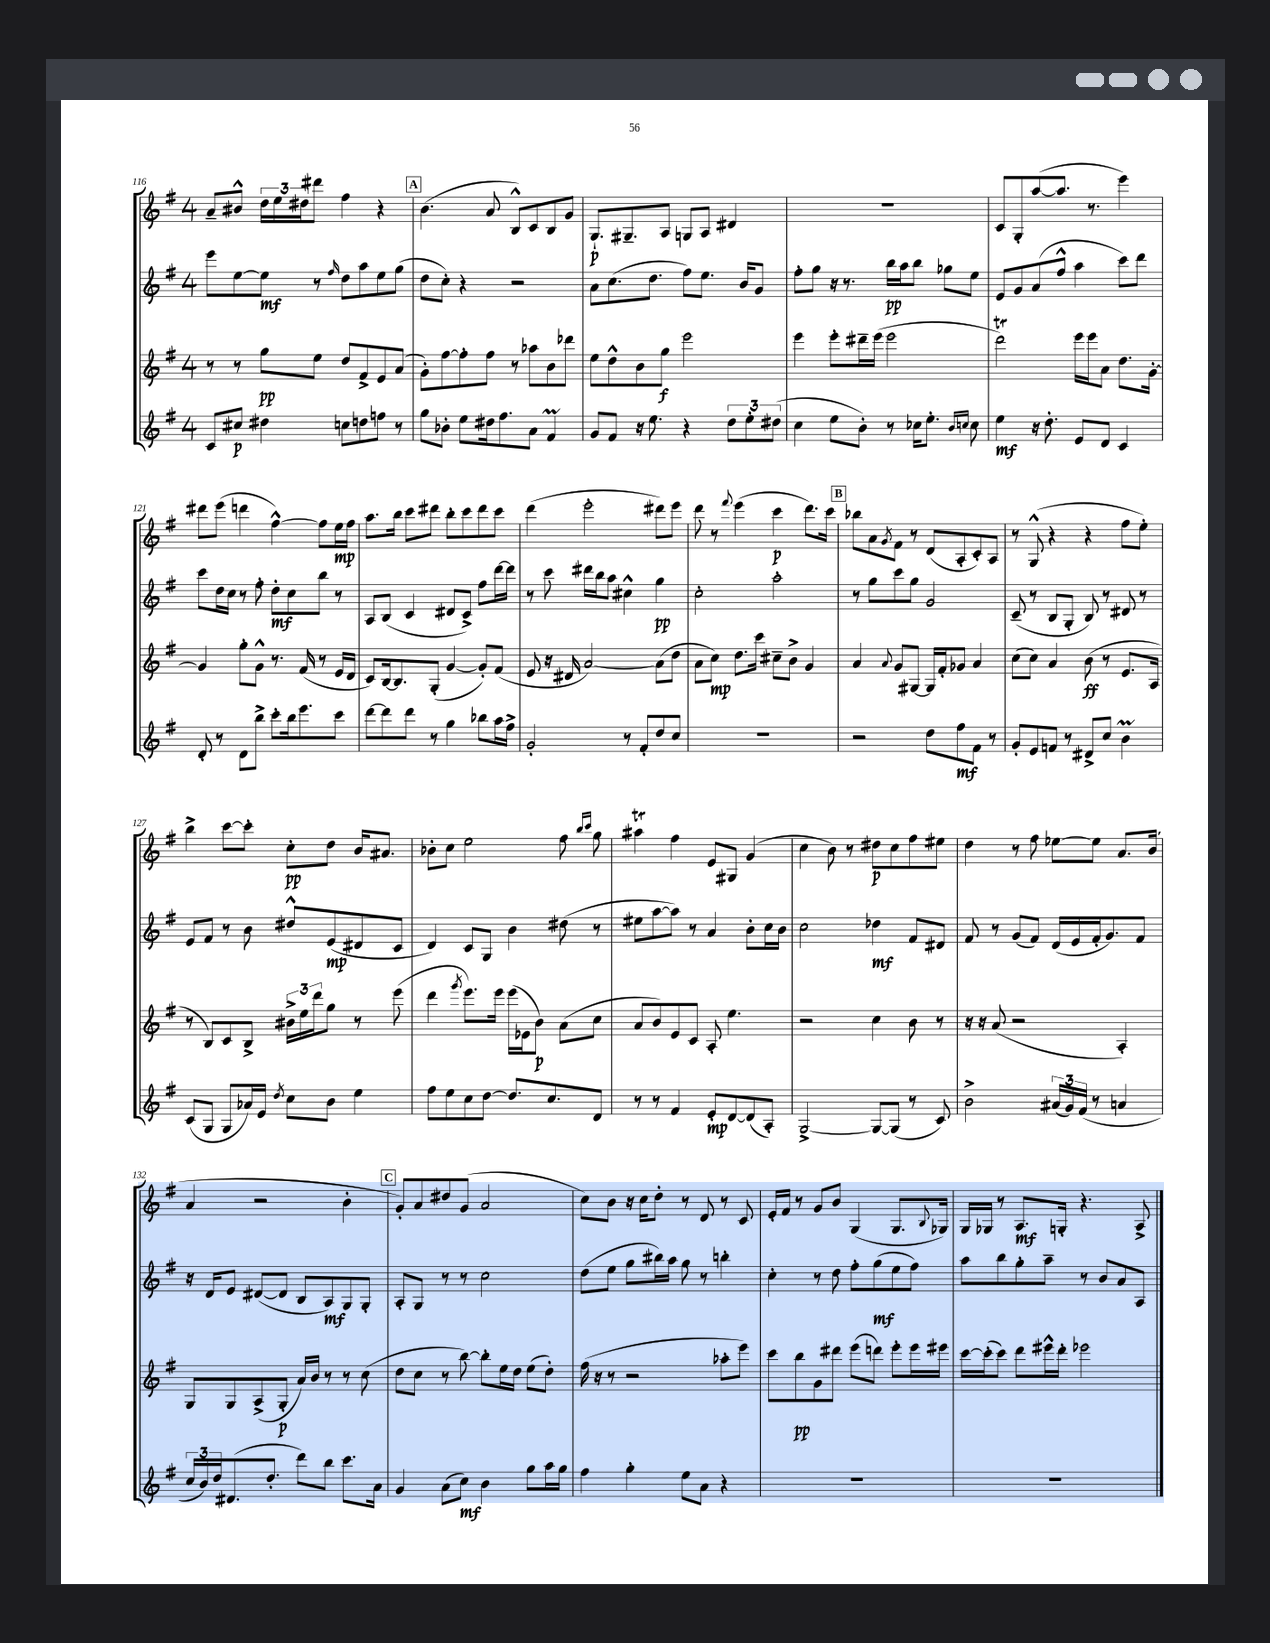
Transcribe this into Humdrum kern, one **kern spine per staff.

**kern	**kern	**kern	**kern
*staff4	*staff3	*staff2	*staff1
*clefG2	*clefG2	*clefG2	*clefG2
*k[f#]	*k[f#]	*k[f#]	*k[f#]
*M4/4	*M4/4	*M4/4	*M4/4
8c/L	8r	8eee\L	8a~/L
8cc#/J	8r	[8ee\	8b#^^/J
4dd#\	8gg\L	8ee\]J	24dd\LL
.	.	.	24ee\
.	.	.	24dd#\J
.	8ee\J	8r	8ddd#\J
.	.	16qqff#/	.
8cc\L	8dd/L	8dd\L	4ff#\
8dd\	8f#^/	8aa\	.
8ff\J	8e/	8ee\	4r
8r	(8a/J	(8gg\J	.
=	=	=	=
8gg\L	8g'\L)	8dd\L	(4.b\
8b-'\J	[8ff#\	8cc'\J)	.
8ee\L	8ff#'\]	4r	.
16dd#\k	8ff#\J	.	8a/
8.ff#\	.	.	.
.	8r	2r	8B^^/L)
8a\J	8aa-\L	.	8c/
4f#/	8b\	.	8B/
.	8ddd-\J	.	8g/J
=	=	=	=
8g/L	8ee\L	8a\L	8.G`/L
8f#/J	8dd^^\	(8.cc\	.
.	.	.	8.G#~/
16r	8b\	.	.
8.ee\	.	8.dd\J	.
.	8gg\J	.	8A/J
4r	2eee\	8ff#\L)	8G/L
.	.	8.ee\J	8A/J
12dd\L	.	.	4d#/
.	.	16b/LK	.
12ee'\	.	.	.
.	.	8g/J	.
(12dd#\J	.	.	.
=	=	=	=
4cc\	4eee\	8ff#'\L	1r
.	.	8gg\J	.
8ee\L	8eee'\L	16r	.
.	.	8.r	.
8b'\J)	16ddd#~\L	.	.
.	(16eee\JJ	.	.
8r	2eee\	16bb\LL	.
.	.	16aa\J	.
16cc-\LK	.	8bb\J	.
8.ee'\J	.	.	.
.	.	8gg-\L	.
16qqb/LL	.	.	.
16qqcc/JJ	.	.	.
8cc\	.	8ee\J	.
=	=	=	=
4ee\	2ddd\)	8e/L	8c/L
.	.	8g/	8G'/
16r	.	(8a/	([8aa/
8.dd'\	.	.	.
.	.	8ff#^^/J	8.aa/]J
8e/L	16eee\LL	4aa\	.
.	16eee\J	.	8.r
8d/J	8a\J	.	.
4c/	8.dd\L	8ccc\L)	4eee\)
.	.	8ddd\J	.
.	[16g'\Jk	.	.
=	=	=	=
8d'/	4g/]	8ccc\L	8ddd#\L
8r	.	16dd\L	(8eee\J
.	.	16cc\JJ	.
8d\L	8gg'\L	8r	4ddd\
8bb^\J	8g^^\J	8ff#'\	.
8ccc'\L	8.r	8dd'\L	[4ff#^^\)
16bb\k	.	8cc\	.
8.eee\	(16f#/	.	.
.	8r	8bb\J	8ff#\]L
8ccc\J	16e/LL	8r	16ee\L
.	16d/JJ	.	16ff#\JJ
=	=	=	=
[8ddd\L	8c/L)	8A/L	8.aa\L
8ddd\]	[16B/k	(8B/J	.
.	8.B/]	.	16bb\Jk
8ddd\J	.	4c/	8ccc\L
8r	(8G'/J	.	8ddd#\J
4gg\	[4g/	8d#/L	8bb'\L
.	.	8c^/J)	8ccc\
8bb-\L	8g'/]L)	8ff#\L	8ddd#\
16aa\L	(8f#/J	[16ddd\L	8ccc\J
16ff#^\JJ	.	16ddd\]JJ	.
=	=	=	=
2g'/	8e/	8r	(4ddd\
.	16r	8ccc\	.
.	16d#/	.	.
.	[2a/)	16ddd#\LL	2eee'\
.	.	16bb\J	.
.	.	8aa\J	.
8r	.	4cc#^^\	.
8f#'/L	.	.	.
8dd/	(8a\]L	4gg\	8ddd#\L)
8cc/J	8dd\J	.	8eee\J
=	=	=	=
1r	8a\L	2cc'\	8ddd\
.	8cc\J)	.	8r
.	.	.	8qqfff#/
.	8.dd\L	.	(4eee\
.	16ccc\Jk	.	.
.	8cc#~\L	2aa'\	4ccc\
.	8b^\J	.	.
.	4g/	.	8.ddd\L)
.	.	.	16ccc\Jk
=	=	=	=
2r	4a/	8r	8bb-\L
.	.	8gg\L	8a\
.	8qqa/	.	8qg/
.	8g/L	8ccc\	8f#\J
.	[8G#/J	8gg\J	8r
8dd\L	16G#/]LL	2g/	(8d/L
.	16f#'/J	.	.
8ff#\	8g-/J	.	8A'/
8f#\J	4a/	.	8c'/)
8r	.	.	8A/J
=	=	=	=
8g'/L	(8cc\L	(8c~/	8r
8e/	8cc\J)	8r	(8G^^/
8f/J	4a/	8B/L	4r
8r	.	8G'/J	.
8d#^/L	(8b\	8B/)	4r
8cc/J	8r	8r	.
4b\	8.e/L	8d#/	8ff#\L
.	.	8r	8ee'\J)
.	16A/Jk	.	.
=	=	=	=
(8c/L	8r	8e/L	4bb^\
8G/J	8B/L)	8f#/J	.
8G/L	8c/	8r	[8ccc\L
16a-/L)	8B^/J	8b\	8ccc'\]J
16e/JJ	.	.	.
8qdd/	.	.	.
8cc\L	24b#^\LL	8dd#^^/L	8cc'\L
.	24ee\	.	.
.	24ddd\J	.	.
8b\J	8gg\J	(8e/	8dd\J
4ee\	8r	8d#/	16b/LK
.	.	.	8.a#/J
.	(8eee\	8c/J	.
=	=	=	=
8ff#\L	4ddd\	4d/)	8b-'\L
8ee\	.	.	8cc\J
.	8qggg/	.	.
8cc\	8.eee\L)	8c/L	2ee\
[8dd\J	.	8G/J	.
.	16eee\Jk	.	.
8.dd/]L	(16eee\LL	4b\	.
.	16e-\J	.	.
.	8b\J)	.	.
8.cc/	.	.	.
.	(8a\L	(8dd#\	8ff#\
.	.	.	16qqbb/LL
.	.	.	16qqccc/JJ
8d/J	8cc\J	8r	8gg\
=	=	=	=
8r	8a/L	8ee#\L	4aa#\
8r	8b/)	[8aa\	.
4f#/	8e/	8aa\]J)	4ff#\
.	8c/J	8r	.
8e'/L	8A'/	4a/	8e/L
[8d/	4.ee\	.	8G#/J
(8d/]	.	8b'\L	(4g/
8A'/J)	.	16cc\L	.
.	.	16b\JJ	.
=	=	=	=
[2G^/	2r	2cc\	4cc\
.	.	.	8b\)
.	.	.	8r
8G/_L	4cc\	4dd-\	8dd#\L
(8G/]J	.	.	8cc\
8r	8b\	8f#/L	8ff#\
8c/)	8r	8d#/J	8ee#\J
=	=	=	=
2b^\	16r	8f#/	4dd\
.	16r	.	.
.	(8a/	8r	.
.	2r	(8g/L	8r
.	.	8f#/J)	8ff#\
(24a#/LL	.	(16d/LL	[8ee-\L
24g/)	.	.	.
.	.	16e/	.
(24f#/JJ	.	.	.
8r	.	16f#'/J	8ee-\]J
.	.	8.g/)	.
4a/	4A'/)	.	8.a/L
.	.	8f#/J	.
.	.	.	(16b/Jk
=	=	=	=
24cc/LL	8G/L	16r	4a/
24b/)	.	.	.
.	.	16d/LK	.
24dd/J	.	.	.
(8.d#/	8G/	8e/J	.
.	(8A^/	([8d#/L	2r
8.dd'/J	.	.	.
.	8G'/J	8d#/]J	.
8ddd\L)	16a/LL)	8B/L	.
.	16b/JJ	.	.
8bb\J	8r	8A/)	.
8.ccc\L	8r	8G/	4b'\
.	(8cc\	8G'/J	.
16a\Jk	.	.	.
=	=	=	=
4g/	8dd\L	8A'/L	8g'/L)
.	8cc\J	8G/J	8a/
(8a\L	8r	8r	8dd#/
8cc\J)	[8bb\)	8r	(8g/J
4b\	8bb'\]L	2cc\	2a/
.	16ee\L	.	.
.	16dd\JJ	.	.
8gg\L	(8ee\L	.	.
16aa\L	8dd'\J)	.	.
16gg\JJ	.	.	.
=	=	=	=
4ff#\	(16ff#\	(8dd\L	8cc\L)
.	16r	.	.
.	8r	8ee\J	8b\J
4gg'\	2r	8gg\L	16r
.	.	.	16cc\LK
.	.	16bb#\L)	8dd'\J
.	.	16aa\JJ	.
8ee\L	.	8gg\	8r
8a\J	.	8r	8d/
4r	8aa-'\L	4bb'\	8r
.	8eee\J)	.	8c/
=	=	=	=
1r	8ccc\L	4cc'\	16e'/LL
.	.	.	16f#/JJ
.	8bb\	.	8r
.	8g\	8r	8g/L
.	8ddd#\J	8dd\	8b/J
.	(8eee\L	8ff#'\L	(4G/
.	8ddd\J)	(8gg\	.
.	8eee'\L	8ee\	8.G/L
.	16eee\L	8ff#\J)	.
.	.	.	8qqB/
.	16eee#\JJ	.	16G-/Jk)
=	=	=	=
1r	[16ccc\LL	8aa\L	16G/LL
.	(16ccc'\]J	.	16G-/JJ
.	8ccc\J)	8bb\	8r
.	8ddd\L	8gg'\	8.A/L
.	16eee#^^\L	8aa~\J	.
.	16ddd'\JJ	.	16G'/Jk
.	2eee-\	8r	4.r
.	.	8b/L	.
.	.	8a/	.
.	.	8A/J	8A^/
==	==	==	==
*-	*-	*-	*-
